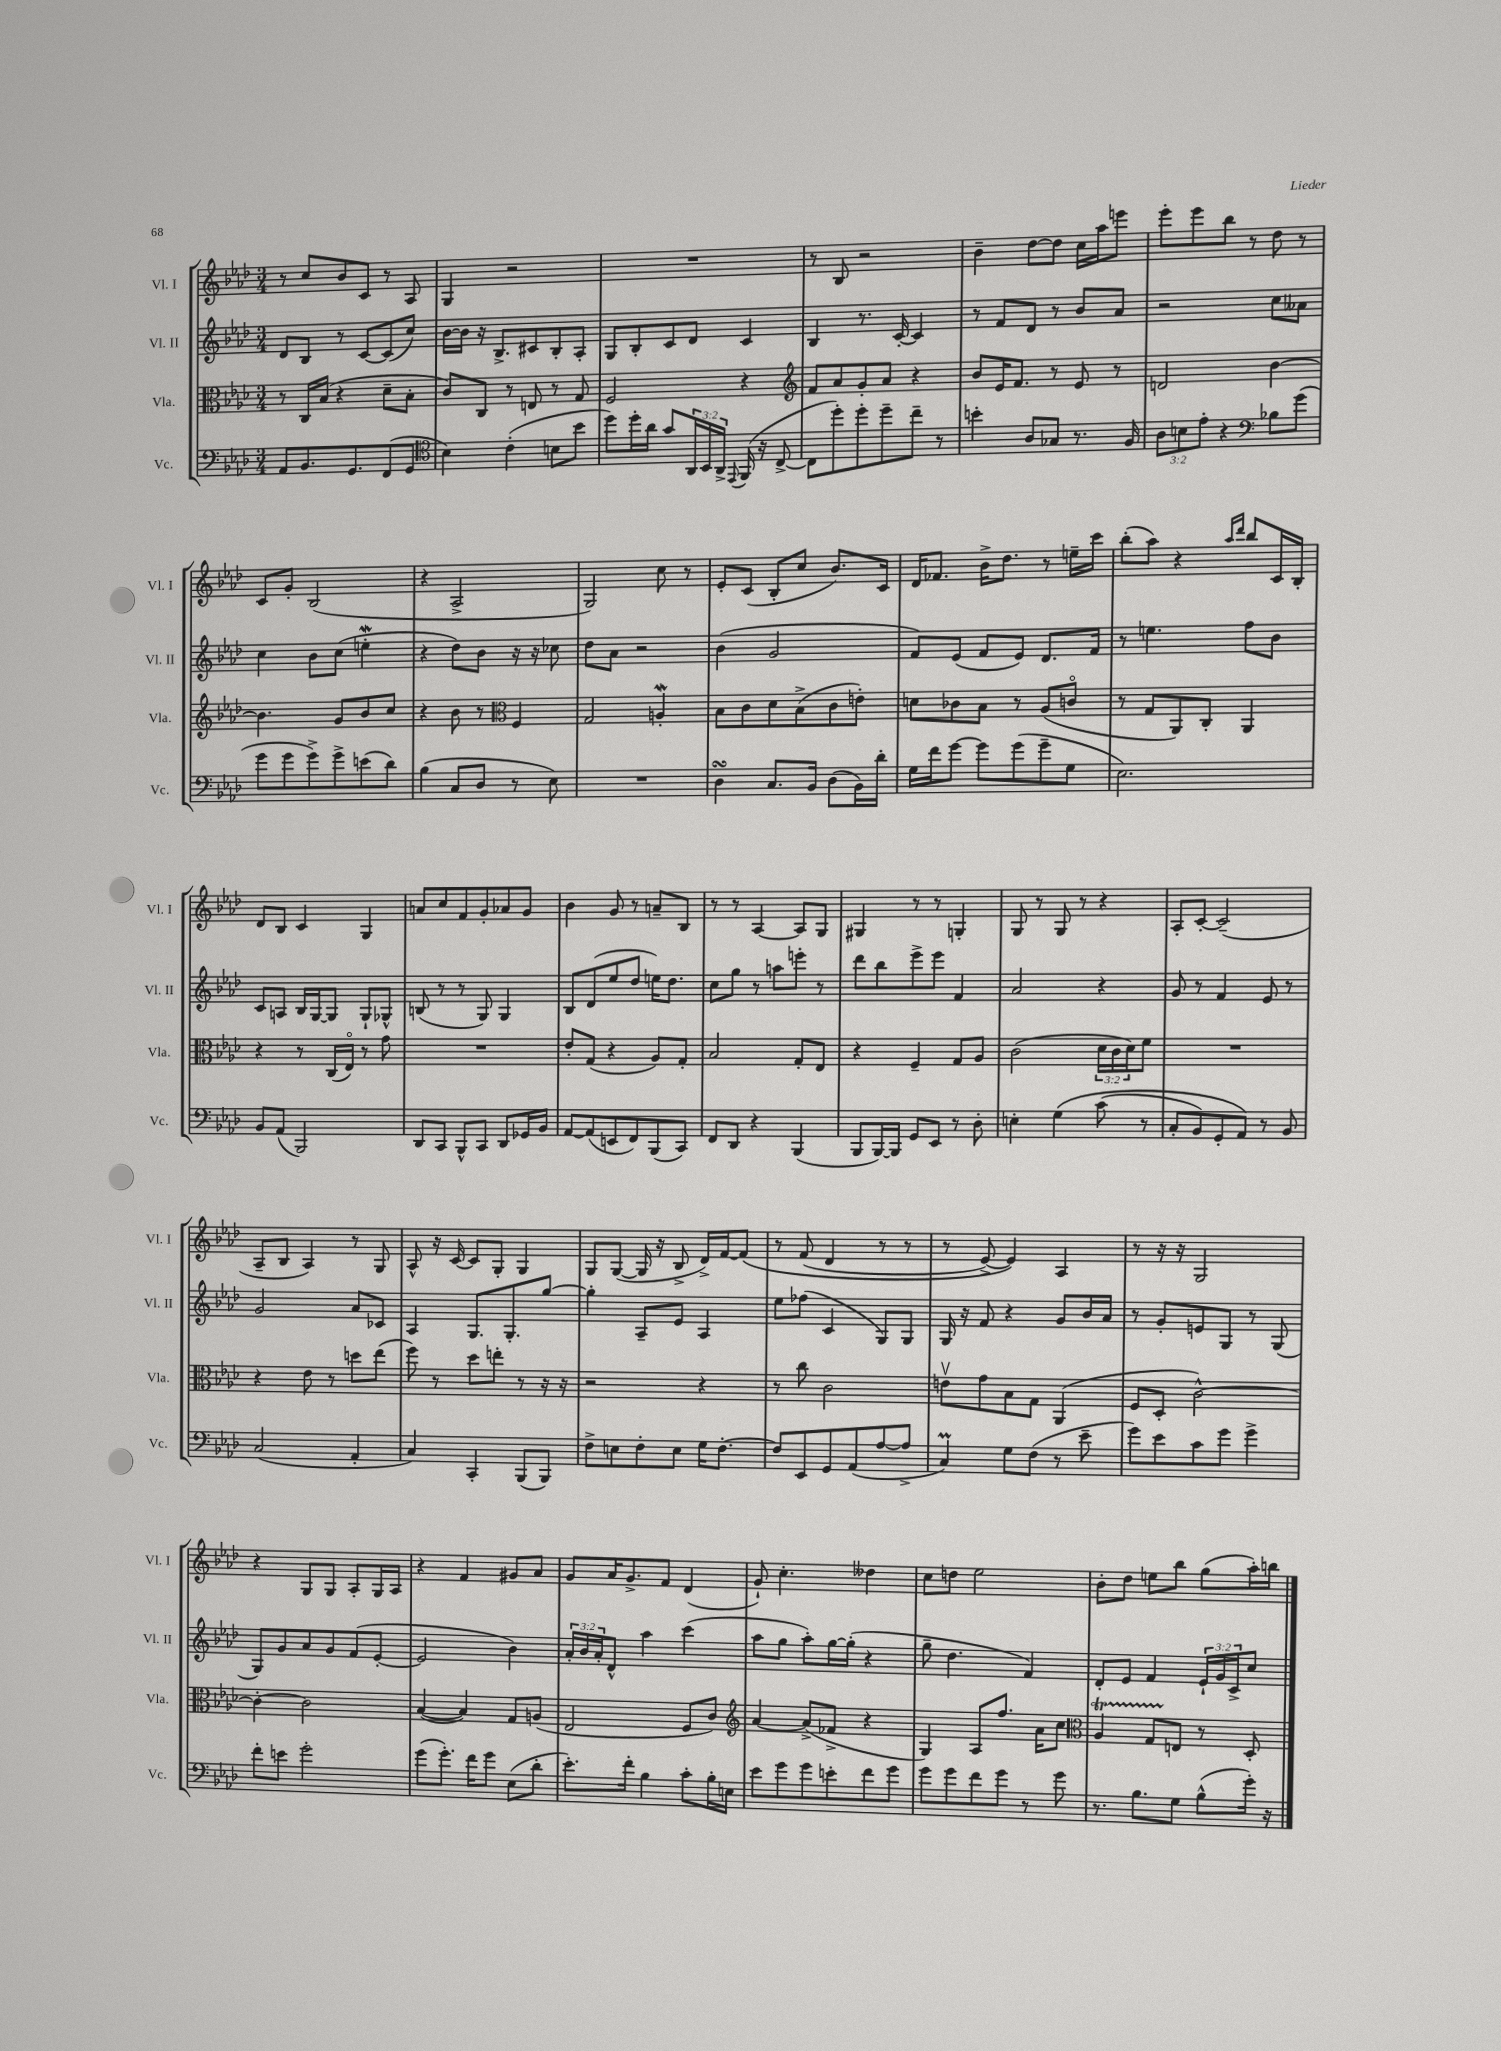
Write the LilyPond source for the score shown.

<<
\new StaffGroup <<
\new Staff = "s0" \with { instrumentName = "Vl. I" shortInstrumentName = "Vl. I" } {
    \clef treble \key aes \major \numericTimeSignature \time 3/4
    r8 c''8 bes'8 c'8 r8 aes8 |
    g4 r2 |
    R2. |
    r8 bes8 r2 |
    bes'4-- des''8~ des''8 c''16 aes''16 e'''8 |
    ees'''8-. ees'''8 bes''8 r8 des''8 r8 |
    c'8 g'8-. bes2( |
    r4 aes2-> |
    g2) c''8 r8 |
    ees'8-. c'8( bes8-. c''8 bes'8.) c'16 |
    des'16 fes'8. bes'16-> des''8. r8 e''16-- c'''16 |
    bes''8-.( aes''8) r4 \grace { aes''16 des'''16 } bes''8 c'16 bes16-. |
    des'8 bes8 c'4 g4 |
    a'8 c''8 f'8 g'8-. aes'8 g'8 |
    bes'4 g'8 r8 a'8-- bes8 |
    r8 r8 aes4~ aes8 g8 |
    gis4 r8 r8 g4-. |
    g8 r8 g8 r8 r4 |
    aes8-. c'8~-. c'2--( |
    aes8-- bes8 aes4) r8 g8 |
    aes8-^ r16 c'16~ c'8 g8-. g4 |
    g8 g8~( g16 r16 bes8-> des'16->) f'16~ f'8\( |
    r8 f'8( des'4 r8 r8 |
    r8 ees'8~->) ees'4\) aes4 |
    r8 r16 r16 g2 |
    r4 g8 g8 aes8-. g16 aes16 |
    r4 f'4 gis'8 aes'8 |
    g'8 aes'16 g'8.-> f'8 des'4( |
    g'8-!) c''4.-. deses''4 |
    c''8 d''8 ees''2 |
    bes'8-. des''8 e''8 bes''8 g''8( aes''16-.) b''16 \bar "|." |
}
\new Staff = "s1" \with { instrumentName = "Vl. II" shortInstrumentName = "Vl. II" } {
    \clef treble \key aes \major \numericTimeSignature \time 3/4 \override Staff.TupletNumber.text = #tuplet-number::calc-fraction-text
    des'8 bes8 r8 c'8~ c'8( c''8) |
    bes'16~ bes'16 r16 bes8.-> cis'8 bes8-. aes8-. |
    g8 bes8-. c'8 des'8 c'4 |
    bes4 r8. c'16~-. c'4 |
    r8 f'8 des'8 r8 bes'8 aes'8 |
    r2 c''8 aeses'8 |
    c''4 bes'8 c''8( e''4-.\mordent |
    r4 des''8) bes'8 r16 r16 ces''8 |
    des''8 aes'8 r2 |
    bes'4( g'2 |
    f'8) ees'8( f'8 ees'8) des'8. f'16 |
    r8 e''4. f''8 bes'8 |
    c'8 a8 bes16 g16~ g8 g8-! ges8-^ |
    b8( r8 r8 g8) g4 |
    bes8 des'8( ees''8 des''8 e''16) des''8. |
    c''8 g''8 r8 a''8 e'''8-. r8 |
    des'''8 bes''8 ees'''8-> ees'''8 f'4 |
    aes'2 r4 |
    g'8 r8 f'4 ees'8 r8 |
    g'2 aes'8 ces'8 |
    aes4 g8. g8.-. g''8~ |
    g''4-. aes8-- ees'8 aes4 |
    ees''8 fes''8( c'4 g8) g8 |
    g16 r16 f'8 r4 g'8 bes'16 aes'16 |
    r8 g'8-. e'8 g8 r8 g8( |
    g8) g'8 aes'8 g'8 f'8( ees'8~-. |
    ees'2 bes'4) |
    \tuplet 3/2 { aes'16-. bes'16 aes'16-. } des'8-^ aes''4 c'''4( |
    aes''8 g''8 aes''8-.) g''16~ g''16-.( r4 |
    g''8-- des''4. f'4) |
    des'8-. ees'8 f'4 \tuplet 3/2 { ees'16-! g'16 c'16-> } c''8 \bar "|." |
}
\new Staff = "s2" \with { instrumentName = "Vla." shortInstrumentName = "Vla." } {
    \clef alto \key aes \major \numericTimeSignature \time 3/4 \override Staff.TupletNumber.text = #tuplet-number::calc-fraction-text
    r8 c16 bes16( r4 des'8-- bes8-. |
    c'8) c8 r8 e8 r8 g8 |
    f2 r4 |
    \clef treble f'8 aes'8 g'8-. aes'8 r4 |
    bes'8 ees'16 f'8. r8 ees'8 r8 |
    d'2 bes'4~ |
    bes'4. g'8 bes'8 c''8 |
    r4 bes'8 r8 \clef alto f4 |
    g2 a4-.\mordent |
    bes8 c'8 des'8 bes8->( c'8 e'8-.) |
    d'8 ces'8 bes8 r8 aes8( c'8\flageolet |
    r8 g8 aes,8) c8-. aes,4 |
    r4 r8 c16( ees16\flageolet) r8 g'8 |
    R2. |
    ees'8-. g8( r4 aes8) g8-. |
    bes2 g8-. ees8 |
    r4 f4-- g8 aes8 |
    c'2( \tuplet 3/2 { des'16 c'16 des'16) } f'8 |
    R2. |
    r4 ees'8 r8 d''8 ees''8( |
    f''8) r8 des''8 e''8-. r8 r16 r16 |
    r2 r4 |
    r8 c''8 c'2 |
    e'8\upbow g'8 bes8 g8 aes,4( |
    f8 des8-. c'2~-^) |
    c'4~-. c'2 |
    bes4~( bes4) g8 a8( |
    ees2 f8 c'8) |
    \clef treble aes'4~ aes'8->( fes'8-> r4 |
    g4) aes8 f''8. aes'16 c''8 |
    \clef alto aes4\startTrillSpan g8 e8\stopTrillSpan r8 des8-. \bar "|." |
}
\new Staff = "s3" \with { instrumentName = "Vc." shortInstrumentName = "Vc." } {
    \clef bass \key aes \major \numericTimeSignature \time 3/4 \override Staff.TupletNumber.text = #tuplet-number::calc-fraction-text
    aes,8 bes,8. g,8. f,8( g,8 |
    \clef tenor bes4) c'4-.( b8 bes'8 |
    des''8) des''16-. aes'16 g'8 \tuplet 3/2 { aes,16 bes,16 aes,16-> } \appoggiatura { ees,8 } f,16( r16 c8~-> |
    c8 des''8-.) des''8-. des''8-- c''8-- r8 |
    b'4-. aes8 ges8 r8. f16 |
    \tuplet 3/2 { aes8 b8 ees'8-. } r4 \clef bass bes8 g'8( |
    g'8 g'8 g'8->) g'8-> e'8( des'8) |
    bes4( c8 des8 r8 ees8) |
    R2. |
    des4\turn c8. bes,16 des8( bes,16) des'16-. |
    g16 f'16 g'8~ g'8 g'8( g'8-- g8 |
    ees2.) |
    bes,8 aes,8( bes,,2) |
    des,8 c,8 bes,,8-^ c,8 des,8 ges,16 bes,16 |
    aes,8~ aes,8( e,8 f,8) bes,,8( c,8) |
    f,8 des,8 r4 bes,,4( |
    bes,,8 bes,,16~) bes,,16 g,8 ees,8 r8 des8-. |
    e4-. g4\( c'8( r8 |
    c8-. bes,8) g,8-. aes,8\) r8 bes,8 |
    c2( aes,4-. |
    c4) c,4-. bes,,8( bes,,8) |
    f8-> e8 f8-. e8 g16 f8.~-. |
    f8 ees,8 g,8 aes,8( aes8~ aes8-> |
    c4\prall) g8 f8( r8 ees'8-- |
    g'8) ees'8 c'8 g'8 g'4-> |
    f'8-. e'8 g'2-. |
    g'8( g'8.-.) f'16 g'8 ees8( des'8-. |
    ees'8.-.) f'16-. bes4 c'8-. bes16-. e16 |
    ees'8 g'8 g'8 e'8-. f'8 g'8 |
    g'8 g'8 f'8 g'8 r8 g'8 |
    r8. bes8. g8 bes8-^( g'16-.) r16 \bar "|." |
}
>>
>>
\layout { \context { \Score \remove "Bar_number_engraver" } }
